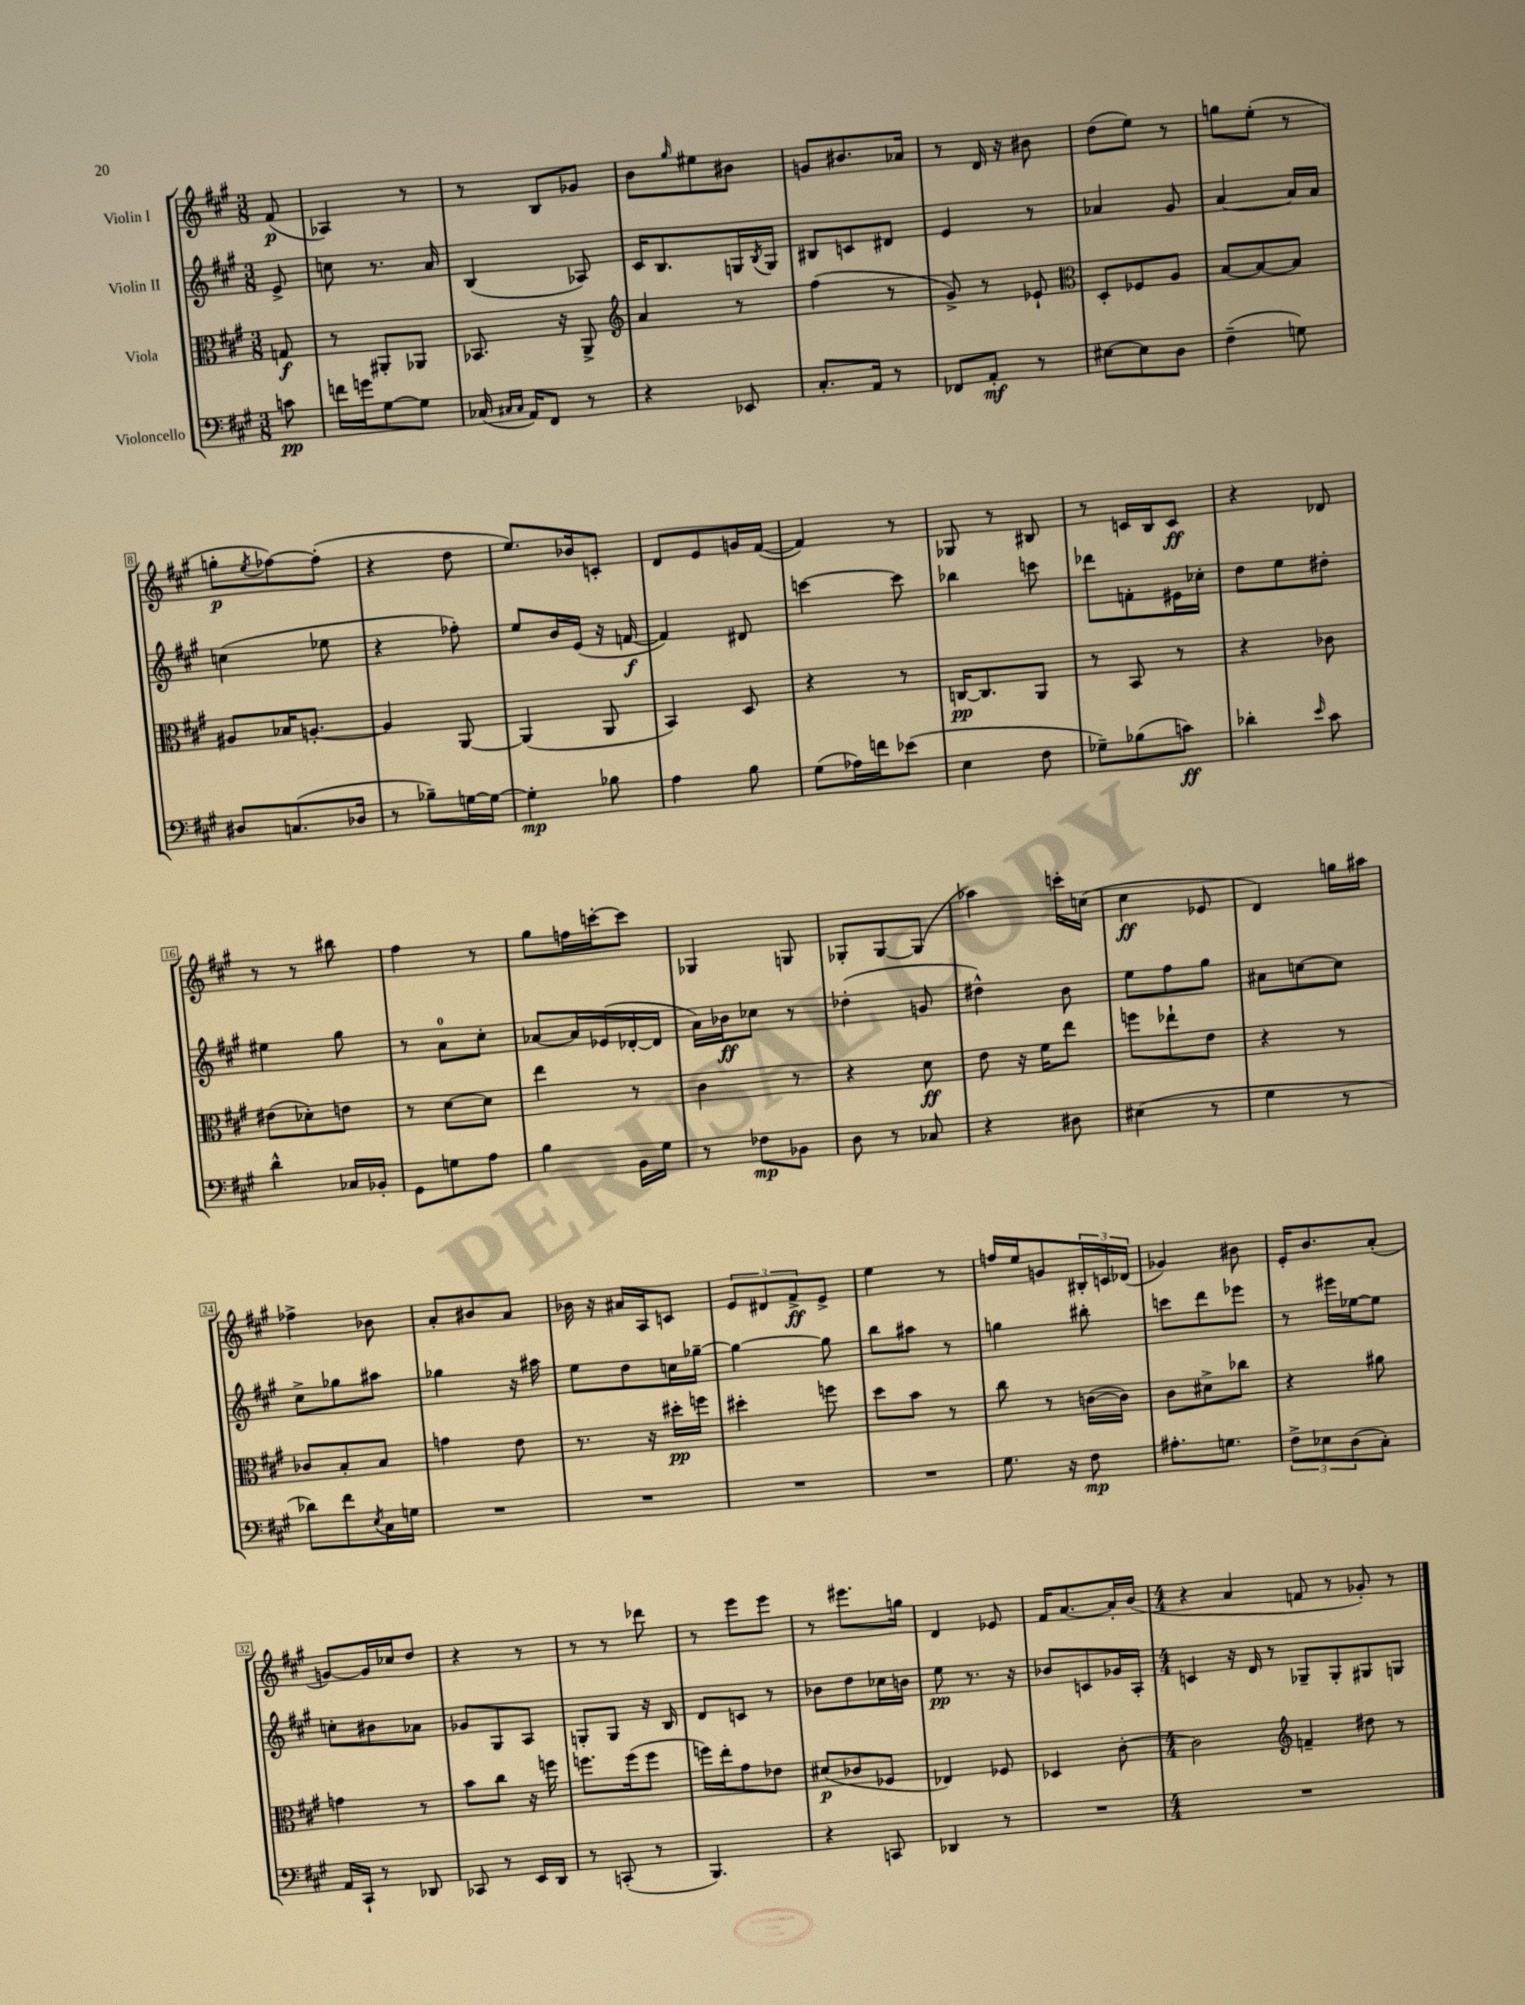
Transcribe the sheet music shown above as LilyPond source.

<<
\new StaffGroup <<
\new Staff = "s0" \with { instrumentName = "Violin I" } {
    \clef treble \key a \major \numericTimeSignature \time 3/8 \partial 8
    fis'8\p( |
    aes4) r8 |
    r8 b8 ges'8 |
    b'8 \grace { gis''16 } eis''8 bis'8 |
    g'8 bis'8. aes'16 |
    r8 d'16 r16 bis'8 |
    d''8( e''8) r8 |
    g''8 e''8-.( r8 |
    g''8-.\p \acciaccatura { e''8 } fes''8~) fes''8-.( |
    r4 d''8 |
    e''8.) bes'16 c'8-. |
    d'8 e'8 g'16 fis'16~( |
    fis'4) r8 |
    ges8 r8 bis8 |
    r8 c'16 b16 c'8\ff |
    r4 des'8 |
    r8 r8 bis''8 |
    fis''4 r8 |
    gis''8 f''16 c'''16~-. c'''8 |
    ges4 g8 |
    ges8-. ges8~ ges8( |
    aes''4) c'''16-. c''16( |
    cis''4\ff ees'8 |
    d'4) g''16 ais''16 |
    fes''4-> bes'8 |
    a'8-. bis'8 a'8 |
    bes'16 r16 ais'16 a16 c'8 |
    \tuplet 3/2 { e'8 dis'8 fis'8->\ff } e'8-> |
    e''4 r8 |
    f''16 e''16 g'8 \tuplet 3/2 { bis16-. c'16 des'16( } |
    ges'4) bis'8 |
    e'16-. b'8. a'8-.( |
    g'8~) g'16 ces''16 d''8 |
    r4 r8 |
    r8 r8 des'''8 |
    r8 e'''8 e'''8 |
    r8 eis'''8. g''16 |
    d'4 ees'8 |
    fis'16 a'8.~ a'16-. b'16( |
    \numericTimeSignature \time 4/4 r4 a'4 f'8 r8 ges'8-.) r8 \bar "|." |
}
\new Staff = "s1" \with { instrumentName = "Violin II" } {
    \clef treble \key a \major \numericTimeSignature \time 3/8 \partial 8
    e'8-> |
    c''8 r8. a'16 |
    b4( aes8) |
    cis'16 b8. g16 \acciaccatura { b8 } g16 |
    bis8 c'8 dis'8 |
    e'4 r8 |
    aes'4 gis'8 |
    a'4~ a'16 a'16 |
    c''4( ees''8 |
    r4 fes''8-.) |
    e''8 b'16 e'16( r16 f'16~\f |
    f'4) dis'8 |
    c'''4~ c'''8 |
    bes''4 c'''8 |
    des'''8 f'8-. eis'16 ces''16-. |
    d''8 e''8 dis''8-. |
    eis''4 gis''8 |
    r8 a'8-0 cis''8-. |
    aes'8~ aes'16 ees'16( des'16~-. des'16 |
    a'16) bes'16\ff ces''8 r8 |
    des''4-.( g'8 |
    dis''4-^) b'8 |
    e''8 fis''8 gis''8 |
    ais'8 c''8~ c''8 |
    cis''8-> ges''8 ais''8 |
    ges''4 r16 ais''16 |
    e''8 d''8 c''16 ges''16~-- |
    ges''4~ ges''8 |
    b''8 ais''8 r8 |
    g''4 bis''8-. |
    c'''8 d'''8 ees'''8 |
    r8 eis'''16 ees''16~ ees''8 |
    c''8-. bis'8 aes'8 |
    ges'8 gis8 a8 |
    g8-. g8 r16 b16 |
    d'8 c'8 r8 |
    bes'8 d''8 ces''16 b'16 |
    e''8\pp r8. r16 |
    bes'8 c'8 ges'16 a16-. |
    \numericTimeSignature \time 4/4 c'4 r16 d'16 r8 ges8-- ges8-. gis8 g8 \bar "|." |
}
\new Staff = "s2" \with { instrumentName = "Viola" } {
    \clef alto \key a \major \numericTimeSignature \time 3/8 \partial 8
    g8\f |
    r8 ais,8-. aes,8 |
    bes,8. r16 a,8-> |
    \clef treble a'4 r8 |
    fis''4( r8 |
    gis'8->) r8 ees'8-! |
    \clef alto d8-. fes8 a8 |
    b8~ b8~ b8 |
    ais8 bes16 a8.~-. |
    a4 a,8~ |
    a,4( a,8 |
    b,4) d8 |
    r4 r8 |
    c16~\pp c8. a,8 |
    r8 b,8 r8 |
    r4 ces'8 |
    eis'8( des'8-.) e'8 |
    r8 d'8~ d'8 |
    e''4 r8 |
    cis'4 r8 |
    r4 d'8\ff |
    e'8 r16 fis'16 e''8 |
    f''8 ees''8-! e'8 |
    r4 r8 |
    ces'8 b8-. b8 |
    g'4 e'8 |
    r8. r16 dis''16-.\pp f''16 |
    dis''4-. f''8 |
    d''8 b'8 r8 |
    cis''8 r8 c'16~( c'16) |
    cis'8 dis'8-> ces''8 |
    r4 ais'8 |
    g'4 r8 |
    b'8 cis''8 r16 f''16 |
    f''8. f''16( f''8 |
    f''16) e''16-. gis'8 ees'8 |
    dis'8\p( ces'8 fes8 |
    ees4) fes8 |
    des4 cis'8~-. |
    \numericTimeSignature \time 4/4 cis'2 \clef treble f'4-- dis''8 r8 \bar "|." |
}
\new Staff = "s3" \with { instrumentName = "Violoncello" } {
    \clef bass \key a \major \numericTimeSignature \time 3/8 \partial 8
    c'8\pp |
    f'16 g'16 gis8~ gis8 |
    ces16( \grace { cis16 cis16 } a,16) fis,8 r8 |
    r4 ees,8 |
    cis8.-. a,16 r8 |
    fes,8 a,8-.\mf r8 |
    eis8~ eis8 d8 |
    fis4--( g8) |
    dis8 c8.( des16 |
    r8 bes8--) g16~ g16~ |
    g4-.\mp bes8 |
    a4 b8 |
    gis8( aes16) f'16 ees'8( |
    e4 fis8 |
    ges8--) bes8( c'8\ff) |
    des'4-. \grace { e'16 } cis'8 |
    d'4-^ ces16 bes,16-. |
    gis,8 g8 a8 |
    b4 b,16 gis16 |
    r8 fes8\mp bes,8 |
    d8 r8 ces8 |
    r4 dis8 |
    eis4( r8 |
    gis4 r8 |
    des'8) fis'8 \acciaccatura { e8 } cis16 g16 |
    R4. |
    R4. |
    R4. |
    R4. |
    gis8. r16 fis8\mp |
    ais8.-. g8. |
    \tuplet 3/2 { fis8-> ees8 d8( } cis8-.) |
    a,16 cis,16-! r8 des,8 |
    ces,8 r8 e,16 d,16 |
    r8 c,8-.( r8 |
    b,,4.) |
    r4 c,8 |
    des,4 r8 |
    R4. |
    \numericTimeSignature \time 4/4 R1 \bar "|." |
}
>>
>>
\layout { \context { \Score \override BarNumber.stencil = #(make-stencil-boxer 0.1 0.3 ly:text-interface::print) } }
